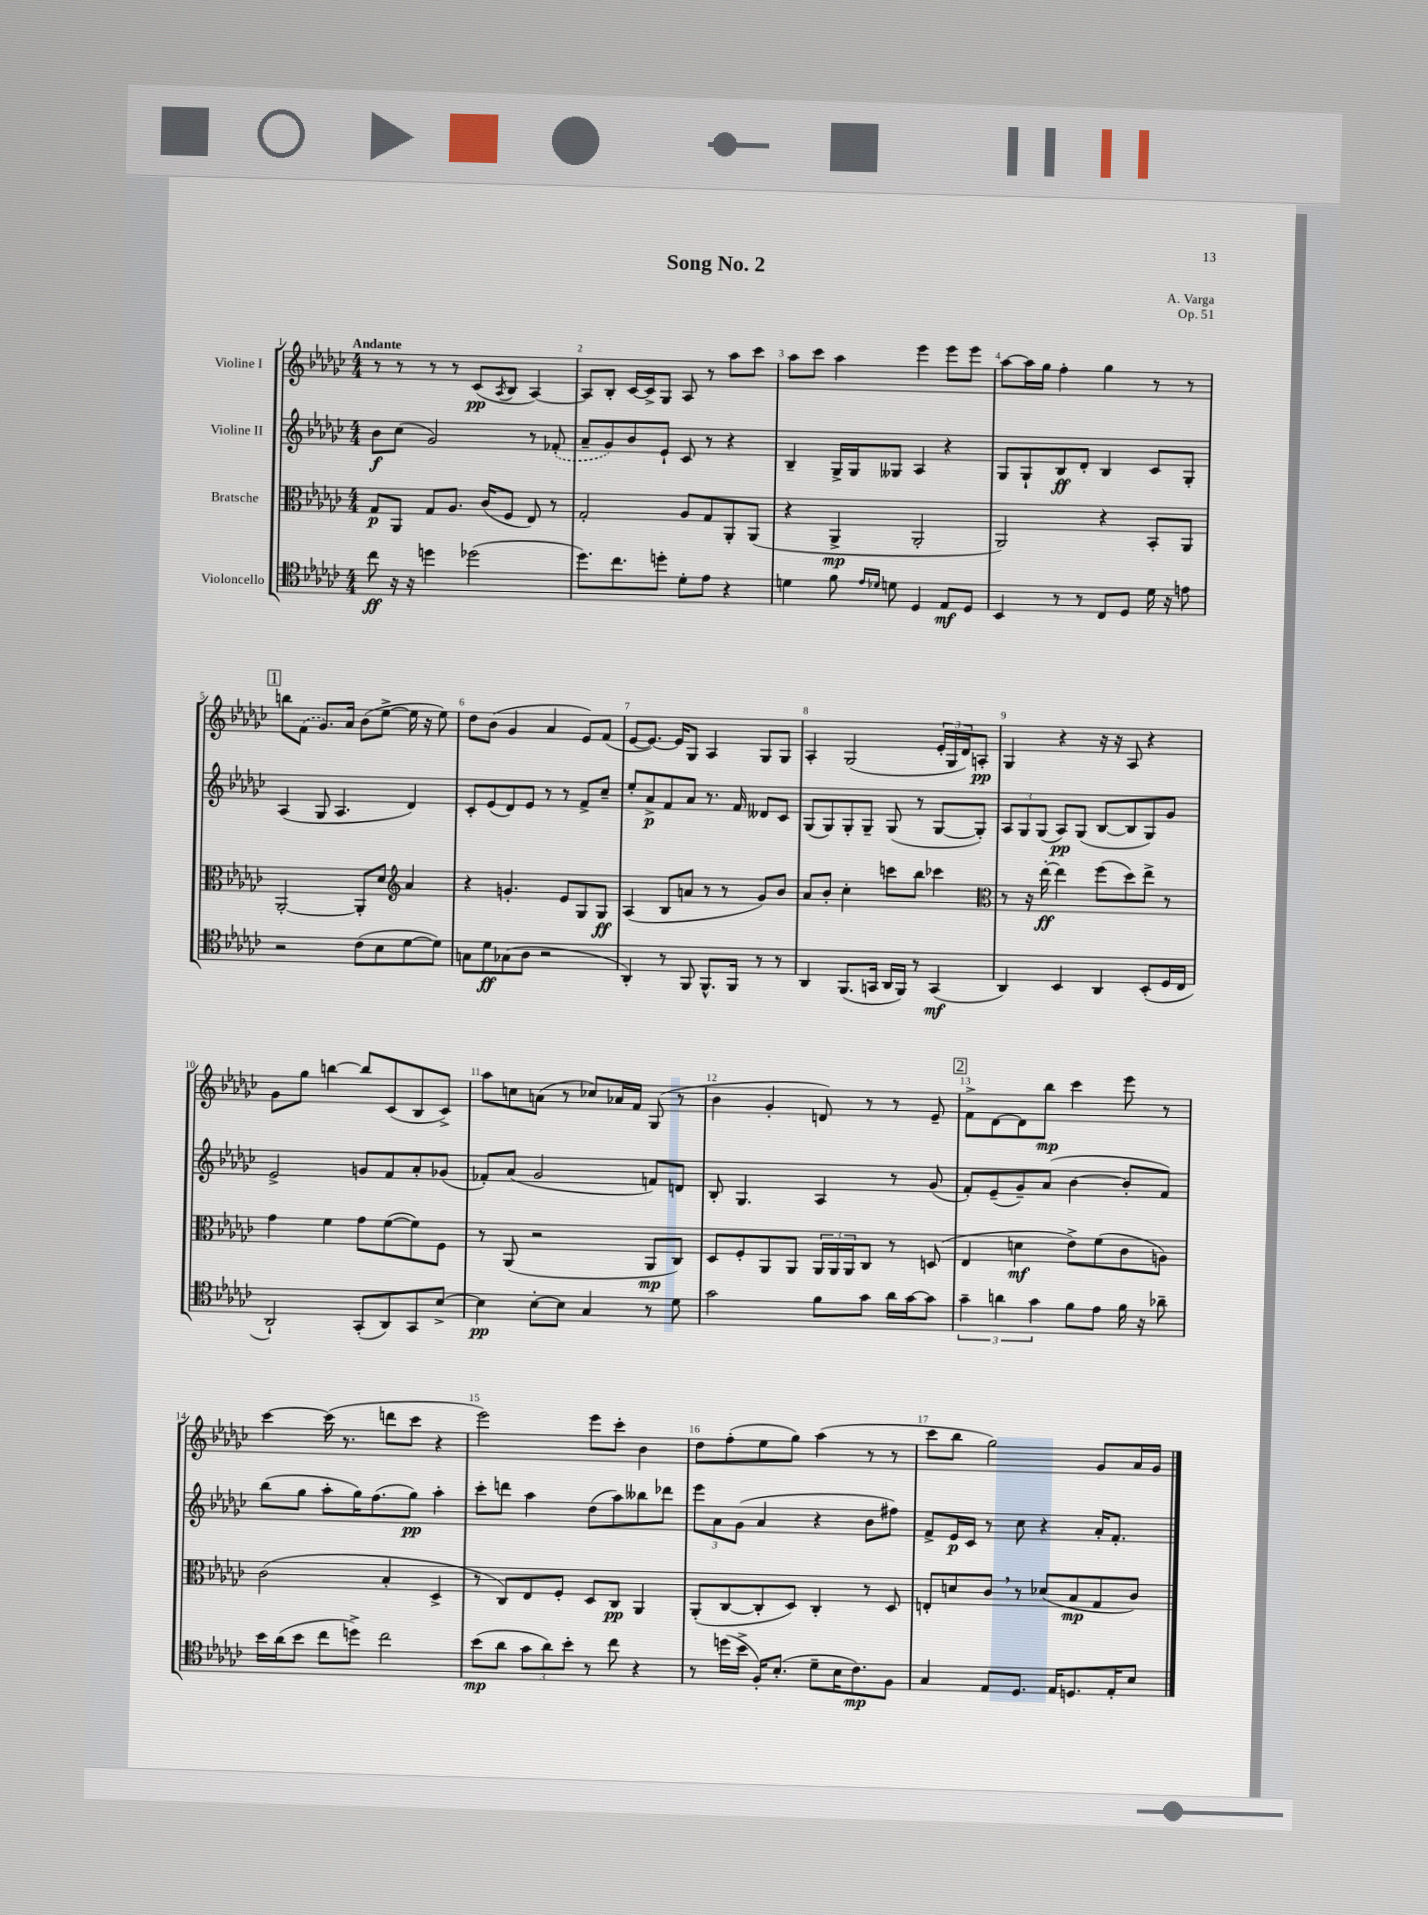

**kern	**kern	**kern	**kern
*staff4	*staff3	*staff2	*staff1
*clefC4	*clefC3	*clefG2	*clefG2
*k[b-e-a-d-g-c-]	*k[b-e-a-d-g-c-]	*k[b-e-a-d-g-c-]	*k[b-e-a-d-g-c-]
*M4/4	*M4/4	*M4/4	*M4/4
8cc-	8G-	8b-	8r
16r	8AA-	(8cc-	8r
16r	.	.	.
4dd	8G-	2g-)	8r
.	8.A-	.	8r
(2dd-	.	.	(8c-
.	(16c-	.	.
.	.	.	8qA-
.	8F	.	8B-
.	8E-)	8r	[4A-)
.	8r	(8f-'	.
=	=	=	=
8.dd-)	2G-'	8a-~	8A-]
.	.	8g-)	8B-'
8.cc-	.	.	.
.	.	8b-	[16c-
.	.	.	16c-^]
8dd'	.	8e-`	8G-
8d-'	8A-	8c-	8A-
8e-	8G-	8r	8r
4r	8AA-'	4r	8aa-
.	(8AA-	.	8ccc-
=	=	=	=
4d	4r	4B-~	8aa-
.	.	.	8ccc-
8f	4AA-^	16G-^	4aa-
.	.	16G-	.
16qqe-	.	.	.
16qqd-	.	.	.
8d	.	8G--	.
4D-	2AA-'	4A-	4eee-
8E-	.	4r	8eee-
8D-	.	.	8eee-
=	=	=	=
4BB-	2AA-)	8G-	[8aa-
.	.	8G-`	16aa-]
.	.	.	16gg-
8r	.	8B-	4ff'
8r	.	8d-'	.
8C-	4r	4B-	4gg-
8D-	.	.	.
16d-	8BB-'	8c-	8r
16r	.	.	.
8e	8AA-	8G-'	8r
=	=	=	=
2r	[2AA-'	(4A-	8bb
.	.	.	(8f
.	.	8G-	8.g-)
.	.	4.A-	.
.	.	.	16a-
(8c-	8AA-']	.	(8b-
8B-	8d-	.	[8ee-^
*	*clefG2	*	*
[8d-	4a-	4d-)	16ee-]
.	.	.	16r
8d-])	.	.	8ee-)
=	=	=	=
8G	4r	8c-'	8dd-
8d-	.	(8e-	(8b-
(8G-	4.g'	8d-)	4g-
8A-	.	8e-	.
2r	.	8r	4a-
.	8e-	8r	.
.	8G-	8f^	8e-)
.	8G-	8cc-~	(8f
=	=	=	=
4AA-')	(4A-	8ee-'	[8e-
.	.	8a-^	8.e-_)
8r	8B-	8f	.
.	.	.	16e-]
8FF	8a	8a-	8G-
8.FF^^	8r	8.r	4A-
.	8r	.	.
16FF	.	16f	.
8r	8g-)	8d--	8G-
8r	8b-	8c-	8G-
=	=	=	=
4AA-	8a-	(8G-	4A-'
.	8b-'	8G-)	.
(8.FF	4cc-'	8G-'	(2G-
.	.	8G-~	.
16GG	.	.	.
16AA-	8ccc	(8G-	.
16FF)	.	.	.
8r	8bb-	8r	.
(4GG	4ccc-	[8G-	24e-'
.	.	.	24G-
.	.	.	24d-)
.	.	8G-'])	8A'
=	=	=	=
*	*clefC3	*	*
4AA-)	8r	12A-	4G-
.	.	12G-	.
.	16r	.	.
.	.	(12G-	.
.	[16ee-'	.	.
4BB-	4ee-]	8A-)	4r
.	.	(8G-	.
4AA-	(8ff	[8B-	16r
.	.	.	16r
.	8dd-)	8B-]	8A-
(8BB-'	8ee-^	8G-)	4r
16D-	8r	8g-	.
16C-	.	.	.
=	=	=	=
2AA-`)	4g-	2e-^	8g-
.	.	.	8gg-
.	4f	.	[4bb
(8GG-'	8g-	8g	8bb]
8AA-)	([8f	8f	(8c-
8GG-	8f])	8a-'	8B-
[8B-^	8F	(8g-	8c-^)
=	=	=	=
4B-]	8r	8f-')	8aa-
.	(8AA-	(8a-	8cc
[8B-'	2r	2g-	(8a
8B-]	.	.	8r
4G-	.	.	8cc-)
.	.	.	16a-
.	.	.	16f
8r	8AA-	8f)	(8G-
8d-	8C-)	8d	8r
=	=	=	=
2g-	8D-	8B-'	4b-
.	8F'	4.G-	.
.	8AA-	.	4g-'
.	8AA-	.	.
8f	24AA-	4A-	8d)
.	24AA-	.	.
.	24AA-	.	.
8g-	8C-	.	8r
16a-	8r	8r	8r
[16g-	.	.	.
8g-]	(8D	(8g-	8e-~
=	=	=	=
6g-~	4E-	8f')	8f^
.	.	(8e-~	[8d-
6a	.	.	.
.	4d	8g-~)	8d-]
6g-	.	.	.
.	.	(8a-	8bb-
8f	8e-^)	[4b-	4ccc-
8e-	(8f	.	.
16f	8c-	8b-']	8eee-
16r	.	.	.
8a-~	8A)	8f)	8r
=	=	=	=
16b-	(2c-	(8bb-	[4ccc-
(16a-	.	.	.
8b-	.	8gg-	.
8cc-	.	8aa-'	(16ccc-]
.	.	.	8.r
8dd^)	.	16gg-)	.
.	.	(8.ff	.
2cc-	4B-'	.	8ddd
.	.	8gg-)	8ccc-
.	4D-^	4aa-'	4r
=	=	=	=
(8b-	8r	8ccc-'	2eee-)
8a-	8C-)	8ddd	.
12g-	8E-	4aa-	.
12a-)	.	.	.
.	8F'	.	.
12b-'	.	.	.
8r	8D-	(8dd-	8eee-
8cc-	8C-	8aa-)	8ccc-'
4r	4AA-	8bb--	4b-
.	.	8ddd-	.
=	=	=	=
8r	(8AA-'	12eee-	8dd-
.	.	12a-	.
(16dd	[8C-	.	(8ff'
.	.	(12g-	.
16b-^	.	.	.
16F')	8C-']	4a-	8ee-
(8.B-'	.	.	.
.	8D-)	.	8gg-)
8d-~	4C-'	4r	(4aa-
16B-	.	.	.
8.c-)	.	.	.
.	8r	8b-	8r
8F	8D-	8ff#)	8r
=	=	=	=
4G-	8E'	8f^	8ccc-
.	8d	16e-	8bb-
.	.	16c-	.
8E-	8c-	8r	2gg-)
8.D-	8r	8cc-	.
.	(8d-	4r	.
16E-	.	.	.
8.D	8B-	.	.
.	8G-	16a-'	8g-
16E-'	.	8.f'	.
8B-	8c-)	.	16a-
.	.	.	16g-
==	==	==	==
*-	*-	*-	*-
